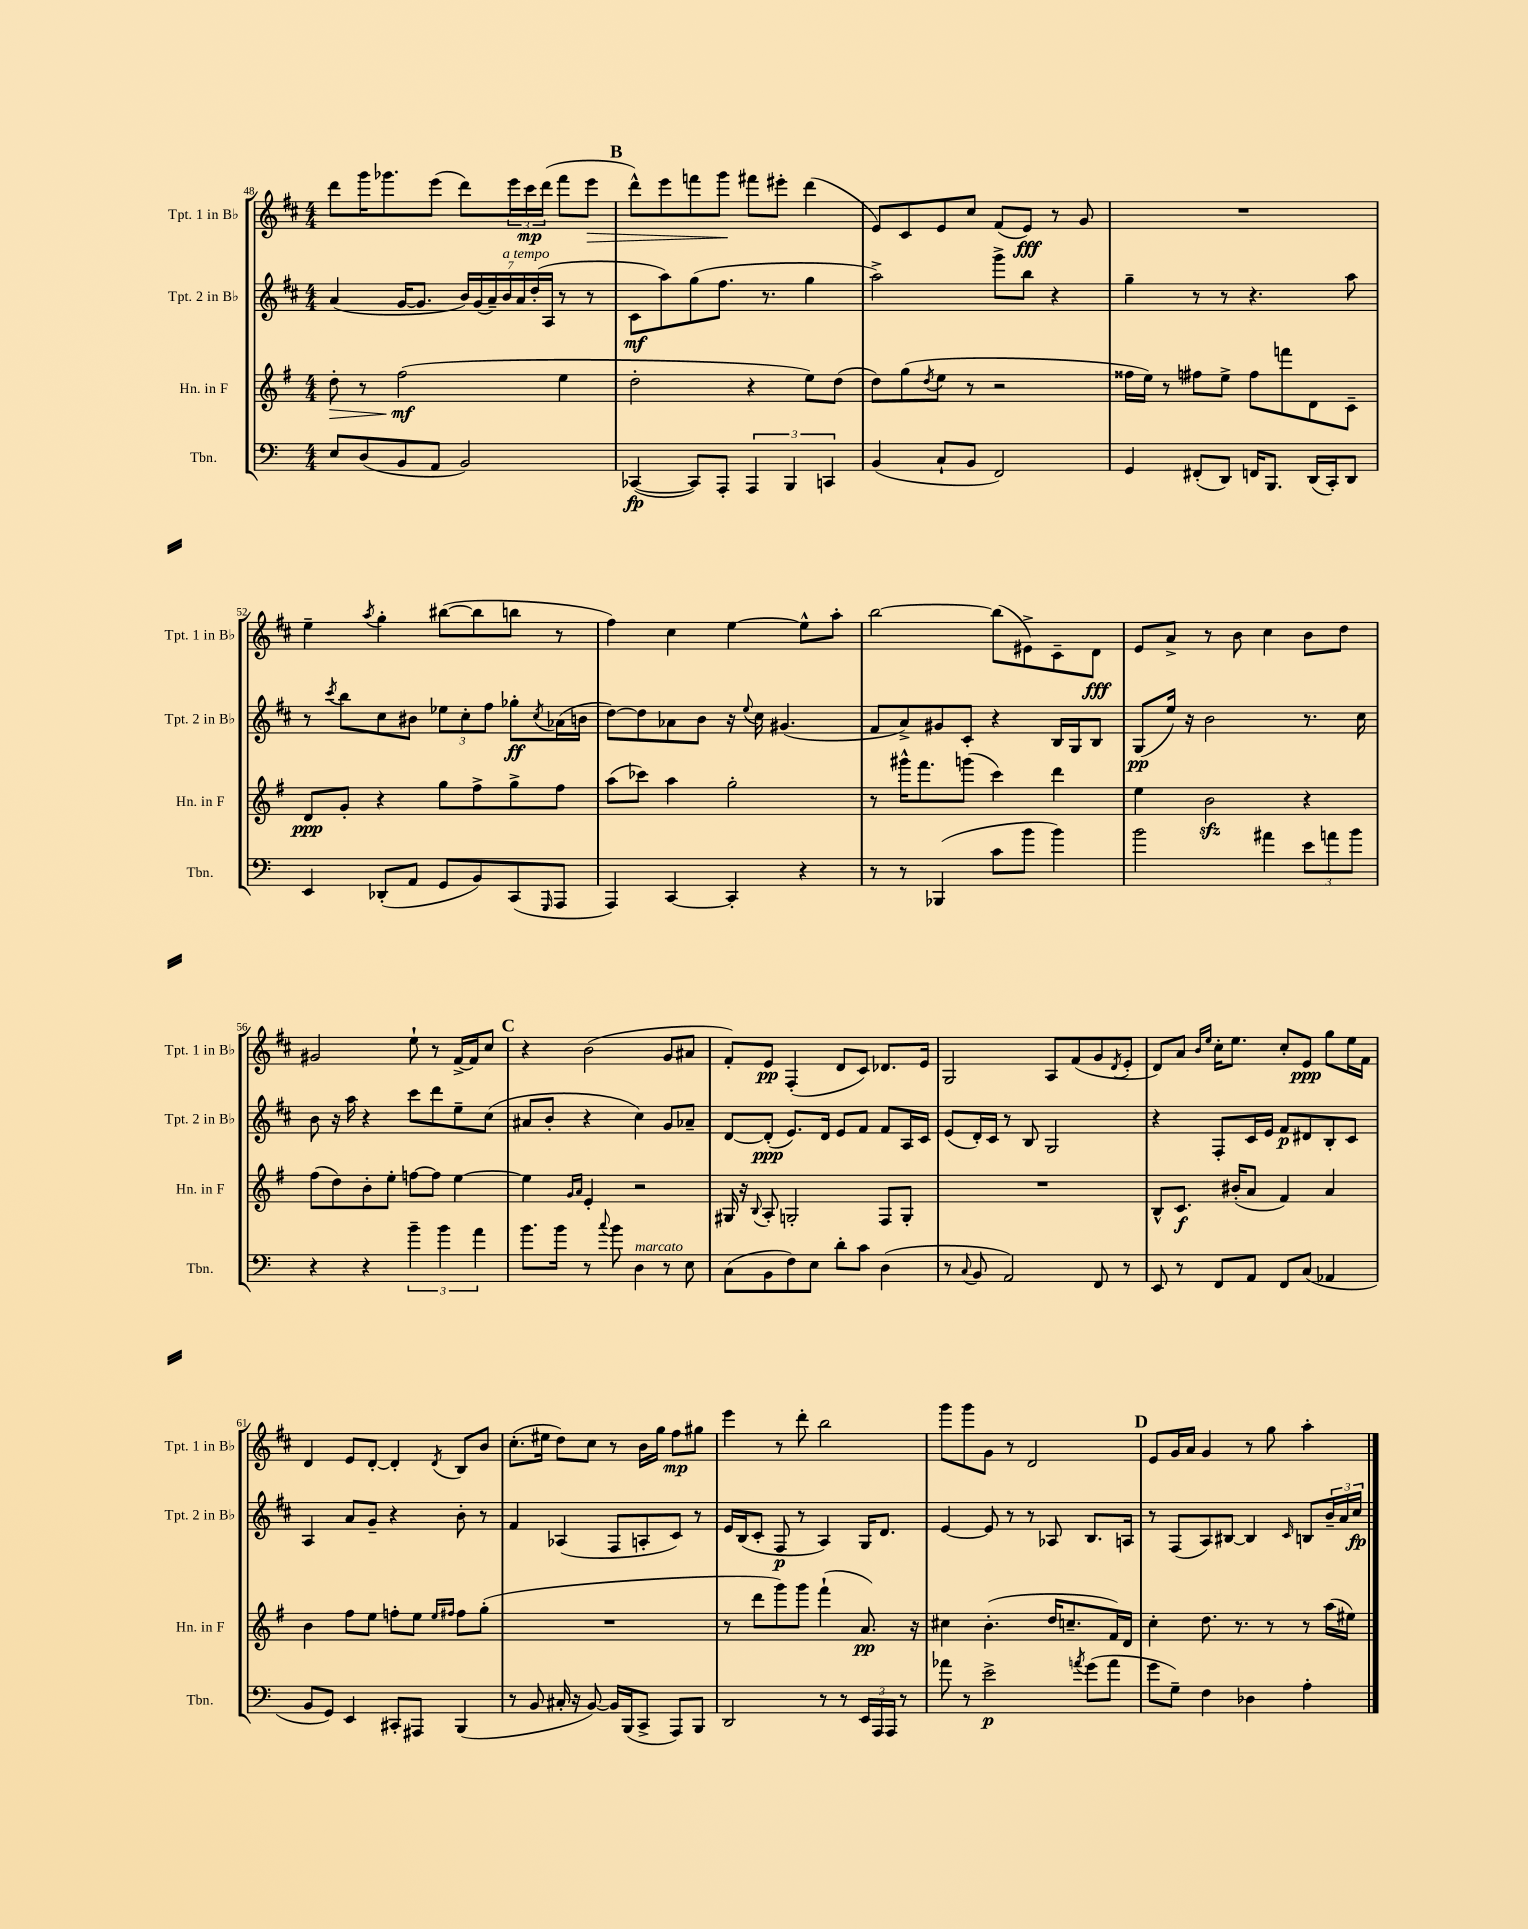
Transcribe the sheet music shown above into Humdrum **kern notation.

**kern	**kern	**kern	**kern
*staff4	*staff3	*staff2	*staff1
*clefF4	*clefG2	*clefG2	*clefG2
*k[]	*k[f#]	*k[f#c#]	*k[f#c#]
*M4/4	*M4/4	*M4/4	*M4/4
8E	8dd'	(4a	8ddd
(8D	8r	.	16ggg
.	.	.	8.ggg-
8BB	(2ff#	[16g	.
.	.	8.g]	.
8AA	.	.	(8eee
2BB)	.	28b)	8ddd)
.	.	(28g	.
.	.	28a~)	.
.	.	28b	.
.	.	.	24eee
.	.	28a	.
.	.	.	24ccc#
.	.	(28dd'	.
.	.	.	(24ddd
.	.	28A	.
.	4ee	8r	8fff#
.	.	8r	8eee
=	=	=	=
([4CC-	2dd'	8c#	8ddd^^)
.	.	8aa)	8eee
8CC-])	.	(8gg	8fff
8AAA'	.	8.ff#	8ggg
6AAA	4r	.	8fff#
.	.	8.r	.
.	.	.	8eee#'
6BBB	.	.	.
.	8ee)	4gg	(4ddd
6CC	.	.	.
.	(8dd	.	.
=	=	=	=
(4BB	8dd)	2aa^)	8e)
.	(8gg	.	8c#
.	8qdd	.	.
8C`	8ee	.	8e
8BB	8r	.	8cc#
2FF)	2r	8ggg^	(8f#
.	.	8bb	8e)
.	.	4r	8r
.	.	.	8g
=	=	=	=
4GG	16ff##	4gg~	1r
.	16ee)	.	.
.	8r	.	.
(8FF#'	8ff#	8r	.
8DD)	8ee^	8r	.
16FF	8ff#	4.r	.
8.BBB	.	.	.
.	8fff	.	.
(16DD	8d	.	.
16CC')	.	.	.
8DD	8c~	8aa	.
=	=	=	=
4EE	8d	8r	4ee~
.	.	8qccc#	.
.	8g'	8bb	.
.	.	.	8qaa
(8DD-'	4r	8cc#	4gg'
8AA	.	8b#	.
8GG	8gg	12ee-	([8bb#
.	.	12cc#'	.
8BB)	8ff#^	.	8bb#]
.	.	12ff#	.
(8CC	8gg^	8gg-'	8bb
16qqGGG	.	8qcc#	.
8AAA	8ff#	(16a-	8r
.	.	16b	.
=	=	=	=
4AAA)	(8aa	[8dd)	4ff#)
.	8ccc-)	8dd]	.
[4CC	4aa	8a-	4cc#
.	.	8b	.
4CC']	2gg'	16r	[4ee
.	.	8qqee	.
.	.	16cc#	.
.	.	(4.g#	.
4r	.	.	8ee^^]
.	.	.	8aa'
=	=	=	=
8r	8r	8f#	[2bb
8r	16ggg#^^	8a^)	.
.	8.fff#	.	.
(4BBB-	.	8g#	.
.	(8ggg	8c#'	.
8c	4ccc)	4r	(8bb]
8b	.	.	8e#^)
4b)	4ddd	16B	8c#~
.	.	16G	.
.	.	8B	8d
=	=	=	=
2b	4ee	(8G	8e
.	.	16ee)	8a^
.	.	16r	.
.	2b	2b	8r
.	.	.	8b
4a#	.	.	4cc#
12e	4r	8.r	8b
12a	.	.	.
.	.	.	8dd
12b	.	.	.
.	.	16cc#	.
=	=	=	=
4r	(8ff#	8b	2g#
.	8dd)	16r	.
.	.	16aa	.
4r	8b'	4r	.
.	8ee'	.	.
6b~	[8ff	8ccc#	8ee`
.	8ff]	8ddd	8r
6b	.	.	.
.	[4ee	8ee~	[16f#^
.	.	.	16f#]
6a	.	.	.
.	.	(8cc#	8cc#
=	=	=	=
8.b	4ee]	8a#	4r
.	.	8b'	.
16b	.	.	.
.	16qqg	.	.
.	16qqa	.	.
8r	4e'	4r	(2b
8qqcc	.	.	.
8b	.	.	.
4D	2r	4cc#)	.
8r	.	8g	8g
8E	.	8a-~	8a#
=	=	=	=
(8C	16G#	[8d	8f#')
.	16r	.	.
.	8qqB	.	.
8BB	8A'	(8d']	8e
8F)	2G'	8.e)	(4F#'
8E	.	.	.
.	.	16d	.
8d'	.	8e	8d
8c	.	8f#	8c#)
(4D	8F#	8f#	8.d-
.	8G'	16A	.
.	.	16c#	16e
=	=	=	=
8r	1r	(8e	2G
8qqC	.	.	.
8BB	.	16d')	.
.	.	16c#	.
2AA)	.	8r	.
.	.	8B	.
.	.	2G	8A
.	.	.	(8f#
8FF	.	.	8g
.	.	.	8qd
8r	.	.	8e'
=	=	=	=
8EE	8B^^	4r	8d)
8r	8.c	.	8a
.	.	.	16qqb
.	.	.	16qqee
8FF	.	8F#'	16cc#'
.	(16b#'	.	8.ee
8AA	8a	16c#	.
.	.	16e	.
8FF	4f#)	8f#	8cc#'
(8C	.	8d#	8e
4AA-	4a	8B'	8gg
.	.	8c#	16ee
.	.	.	16f#
=	=	=	=
8BB	4b	4A	4d
8GG)	.	.	.
4EE	8ff#	8a	8e
.	8ee	8g~	[8d'
8CC#'	8ff'	4r	4d']
8AAA#	8ee	.	.
.	16qqee	.	.
.	16qqff#	.	8qd
(4BBB	8ff#	8b'	8B
.	(8gg'	8r	8b
=	=	=	=
8r	1r	4f#	(8.cc#'
8BB	.	.	.
.	.	.	16ee#
16C#'	.	(4A-	8dd)
16r	.	.	.
[8BB)	.	.	8cc#
16BB]	.	8F#	8r
(16BBB	.	.	.
8CC^	.	8A'	16b
.	.	.	16gg
8AAA)	.	8c#)	8ff#
8BBB	.	8r	8gg#
=	=	=	=
2DD	8r	16e	4eee
.	.	(16B	.
.	8ddd	8c#'	.
.	8ggg)	8F#	8r
.	8ggg	8r	8ddd'
8r	(4fff#`	4A)	2bb
8r	.	.	.
24EE	8.a)	16G	.
24AAA	.	.	.
.	.	8.d	.
24AAA	.	.	.
8r	.	.	.
.	16r	.	.
=	=	=	=
8a-	4cc#	[4e	8ggg
8r	.	.	8ggg
2e^	(4.b'	8e]	8g
.	.	8r	8r
.	.	8r	2d
.	16dd	8A-	.
.	8.cc~	.	.
8qa	.	.	.
(8g	.	8.B	.
8a	16f#)	.	.
.	16d	16A	.
=	=	=	=
8g	4cc'	8r	8e
8G~)	.	(8F#	16g
.	.	.	16a
4F	8.dd	8A)	4g
.	.	[8B#	.
.	8.r	.	.
4D-	.	4B#]	8r
.	8r	.	8gg
.	.	16qqc#	.
4A'	8r	8B	4aa'
.	(16aa	24b~	.
.	.	24a	.
.	16ee#)	.	.
.	.	24cc#	.
==	==	==	==
*-	*-	*-	*-
